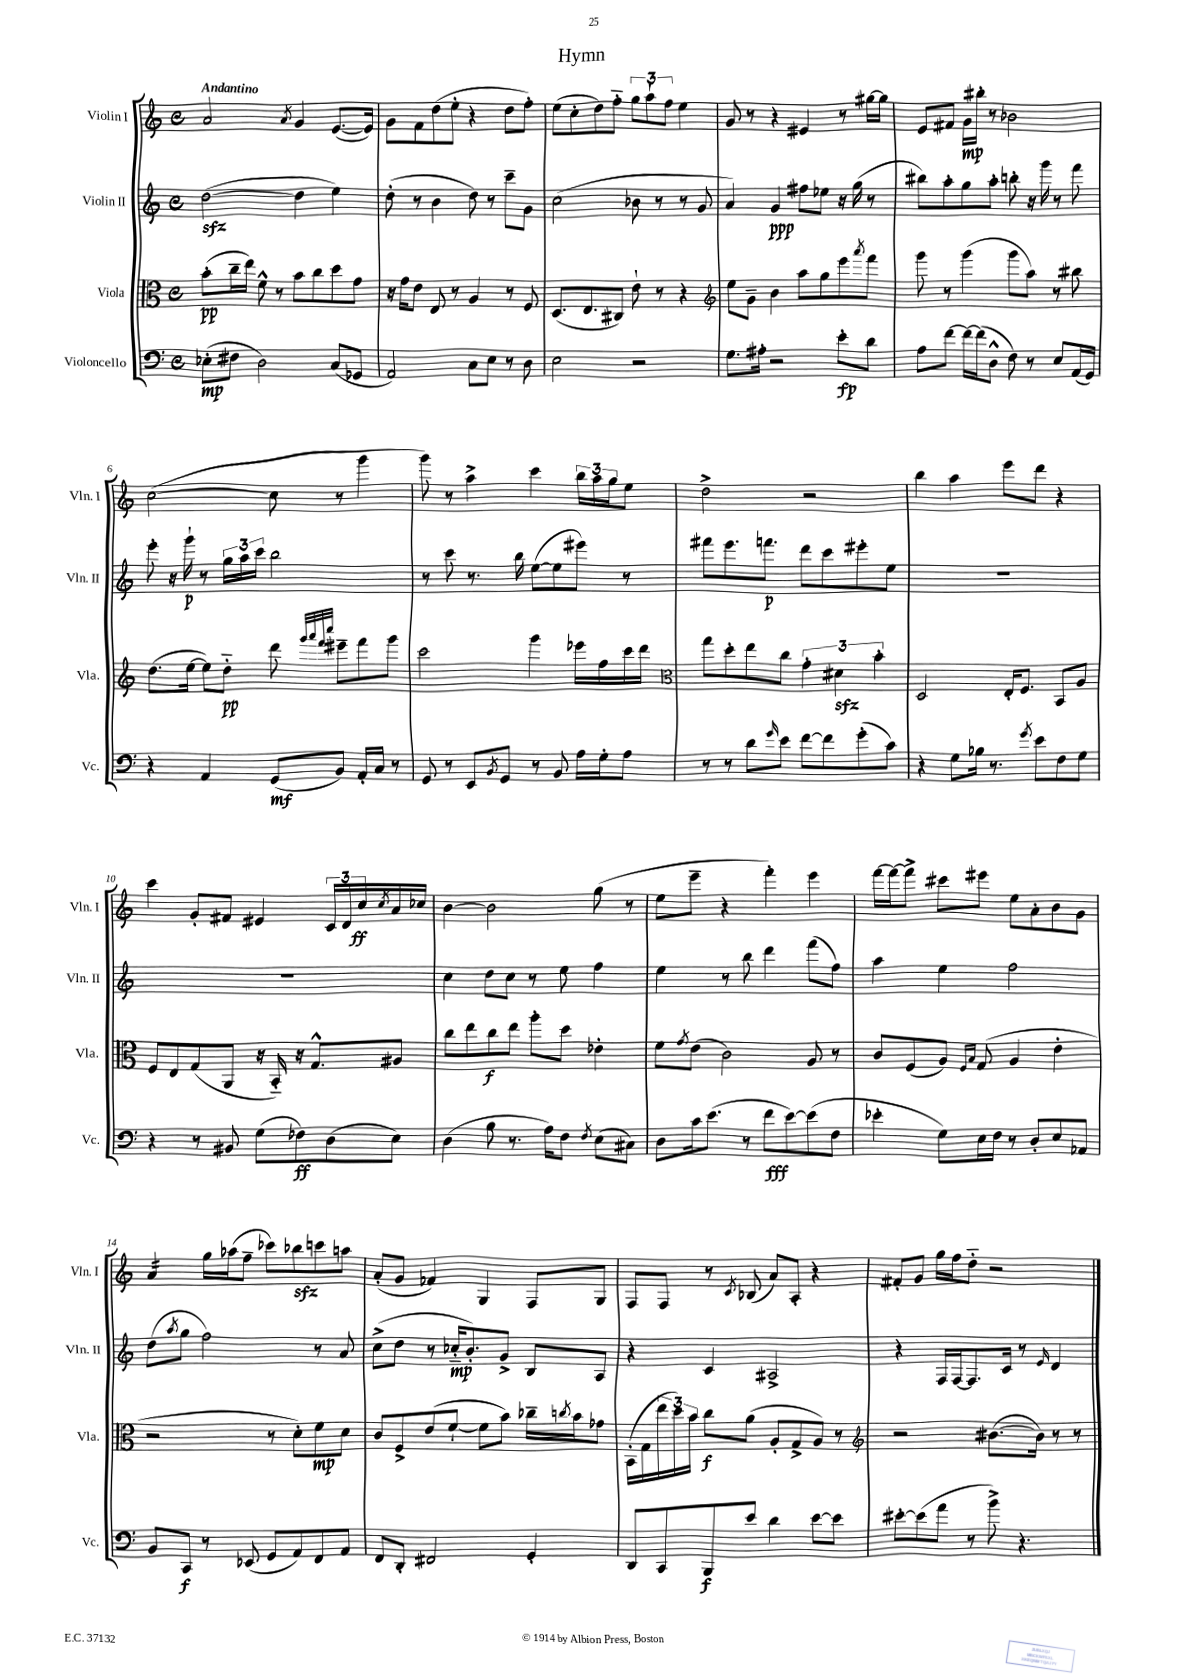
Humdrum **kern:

**kern	**kern	**kern	**kern
*staff4	*staff3	*staff2	*staff1
*clefF4	*clefC3	*clefG2	*clefG2
*k[]	*k[]	*k[]	*k[]
*M4/4	*M4/4	*M4/4	*M4/4
*met(c)	*met(c)	*met(c)	*met(c)
(8E-'	(8b'	([2dd	2a
8F#	16cc~	.	.
.	16ee)	.	.
2D)	8f^^	.	.
.	8r	.	.
.	.	.	8qa
.	8b	4dd]	4g
.	8cc	.	.
(8C	8dd	4ee)	([8.e
8GG-	8g	.	.
.	.	.	16e])
=	=	=	=
2AA)	16r	(8dd'	8g
.	16g	.	.
.	8e	8r	8f
.	8E	4b	(8dd
.	8r	.	8ee'
8C	4A	8dd)	4r
8E	.	8r	.
8r	8r	8ccc~	8dd
8D	8F	8g	8ff')
=	=	=	=
2E	(8.D	(2cc	(8ee
.	.	.	8cc'
.	8.E	.	.
.	.	.	8dd)
.	8C#)	.	8ff'~
2r	8e`	8b-	12gg
.	.	.	12aa`
.	8r	8r	.
.	.	.	12ff
.	4r	8r	4ee
.	.	8g	.
=	=	=	=
*	*clefG2	*	*
8.G	8ee	4a)	8g
.	8g~	.	8r
16A#'	.	.	.
2r	4b	4g	4r
.	8aa	8ff#	4e#
.	8gg	8ee-	.
8e'	8eee	16r	8r
.	.	(16gg	.
.	8qaaa	.	.
8d	8fff	8r	[16gg#
.	.	.	16gg#]
=	=	=	=
8A	8ggg	8bb#)	8e
[8f	8r	8aa'	8f#
16f_	(4ggg	8gg	16g
(16f]	.	.	16bb#'
8D^^	.	8aa'	8r
8F)	8ggg	8bb'	2b-
8r	8aa)	16r	.
.	.	16ggg	.
8E	8r	8r	.
(16AA	8bb#	8fff	.
16GG)	.	.	.
=	=	=	=
4r	(8.dd	8eee'	([2cc
.	.	16r	.
.	[16ee	16ggg`	.
4AA	8ee])	8r	.
.	8dd'~	24gg	.
.	.	24aa	.
.	.	24ccc	.
(8GG	8ddd	2bb	8cc]
.	32qqggg	.	.
.	32qqaaa	.	.
.	32qqfff	.	.
.	32qqcccc	.	.
8BB)	8eee#~	.	8r
16AA'	8fff	.	4ggg
16C	.	.	.
8r	8ggg	.	.
=	=	=	=
8GG	2ccc	8r	8ggg)
8r	.	8ccc	8r
8EE	.	8.r	4aa^
8qBB	.	.	.
8GG	.	.	.
.	.	16bb	.
8r	4ggg	([8ee	4ccc
8BB	.	8ee]	.
16A	16eee-	8eee#)	24bb
.	.	.	24aa
16G'	16ff	.	.
.	.	.	24gg
8A	16ccc	8r	8ee
.	16ddd	.	.
=	=	=	=
*	*clefC3	*	*
8r	8gg	8fff#	2dd^
8r	8dd'	8.eee	.
8d	8ee	.	.
.	.	8.fff	.
16qqg	.	.	.
8e	8cc	.	.
[8f	6g'	8ddd	2r
8f]	.	8ccc	.
.	6d#	.	.
(8g'	.	8eee#'	.
.	6b'	.	.
8c)	.	8ee	.
=	=	=	=
4r	2D	1r	4bb
8G	.	.	4aa
16B-	.	.	.
8.r	.	.	.
.	16E'	.	8eee
.	8.F	.	.
8qg	.	.	.
8e	.	.	8ddd
8F	8BB	.	4r
8G	8A	.	.
=	=	=	=
4r	8F	1r	4ccc
.	8E	.	.
8r	(8G	.	8g'
8BB#	8AA	.	8f#
(8G	16r	.	4e#
.	16BB'~)	.	.
8F-)	16r	.	.
.	8.G^^	.	.
(8D	.	.	24c
.	.	.	24d
.	.	.	24cc
.	.	.	8qcc
8E)	8A#	.	16a
.	.	.	16cc-
=	=	=	=
(4D	8cc	4cc	[4b
.	8ee	.	.
8B	8cc	8dd	2b]
8.r	8ee	8cc	.
.	8aa'	8r	.
16A)	.	.	.
8F	8dd	8ee	.
8qF	.	.	.
(8E	4e-'	4ff	(8gg
8C#)	.	.	8r
=	=	=	=
8D	8f	4ee	8ee
.	8qg	.	.
16c	(8e	.	8eee~
(8.e	.	.	.
.	2c)	8r	4r
8r	.	8bb	.
8f	.	4ddd	4fff')
[8e)	.	.	.
(8e]	8A	(8fff	4eee
8F	8r	8ff)	.
=	=	=	=
4e-'	8c	4aa	[16fff
.	.	.	16fff_
.	(8F	.	8fff^]
8G)	8A)	4ee	8ccc#
.	16qqF	.	.
.	16qqB	.	.
16E	(8G	.	8eee#
16F	.	.	.
8r	4A	2ff	8ee
8D'	.	.	8a'
8E	4e'	.	8b
8AA-	.	.	8g
=	=	=	=
8BB	2r	(8dd	4a
.	.	8qaa	.
8CC	.	8gg	.
8r	.	2ff)	16gg
.	.	.	(16aa-
(8EE-	.	.	8ff~
8GG	8r	.	8ccc-)
8AA)	8d')	.	8bb-
8FF	8f	8r	8ccc
8AA	8d	8a	8aa
=	=	=	=
8FF	8c	(8cc^	(8a'
8DD'	8F^	8dd	8g
2FF#	(8e	8r	4f-)
.	[8f`	16cc-'~	.
.	.	8.b')	.
.	8f]	.	4G
.	8b)	8g^	.
4GG'	16cc-~	8B	8F
.	8qcc	.	.
.	16b	.	.
.	8g-	8A	8G
=	=	=	=
8DD	(16BB'	4r	8F
.	16G	.	.
8CC	24ee	.	8F
.	24dd)	.	.
.	24b	.	.
8BBB	8cc	4c	8r
.	.	.	8qc
8e	(8a	.	(8B-
4d	8A'	2A#^	8a)
.	8G^	.	8A'
[8e	8A)	.	4r
8e]	8r	.	.
=	=	=	=
*	*clefG2	*	*
[8e#'	2r	4r	8f#'
(8e#]	.	.	8g
8a	.	16F	16gg
.	.	[16F	16ff
8r	.	8.F]	8dd'~
8b^)	([8.b#	.	2r
.	.	16c	.
4.r	.	8r	.
.	16b#])	.	.
.	.	16qqe	.
.	8r	4d	.
.	8r	.	.
==	==	==	==
*-	*-	*-	*-
